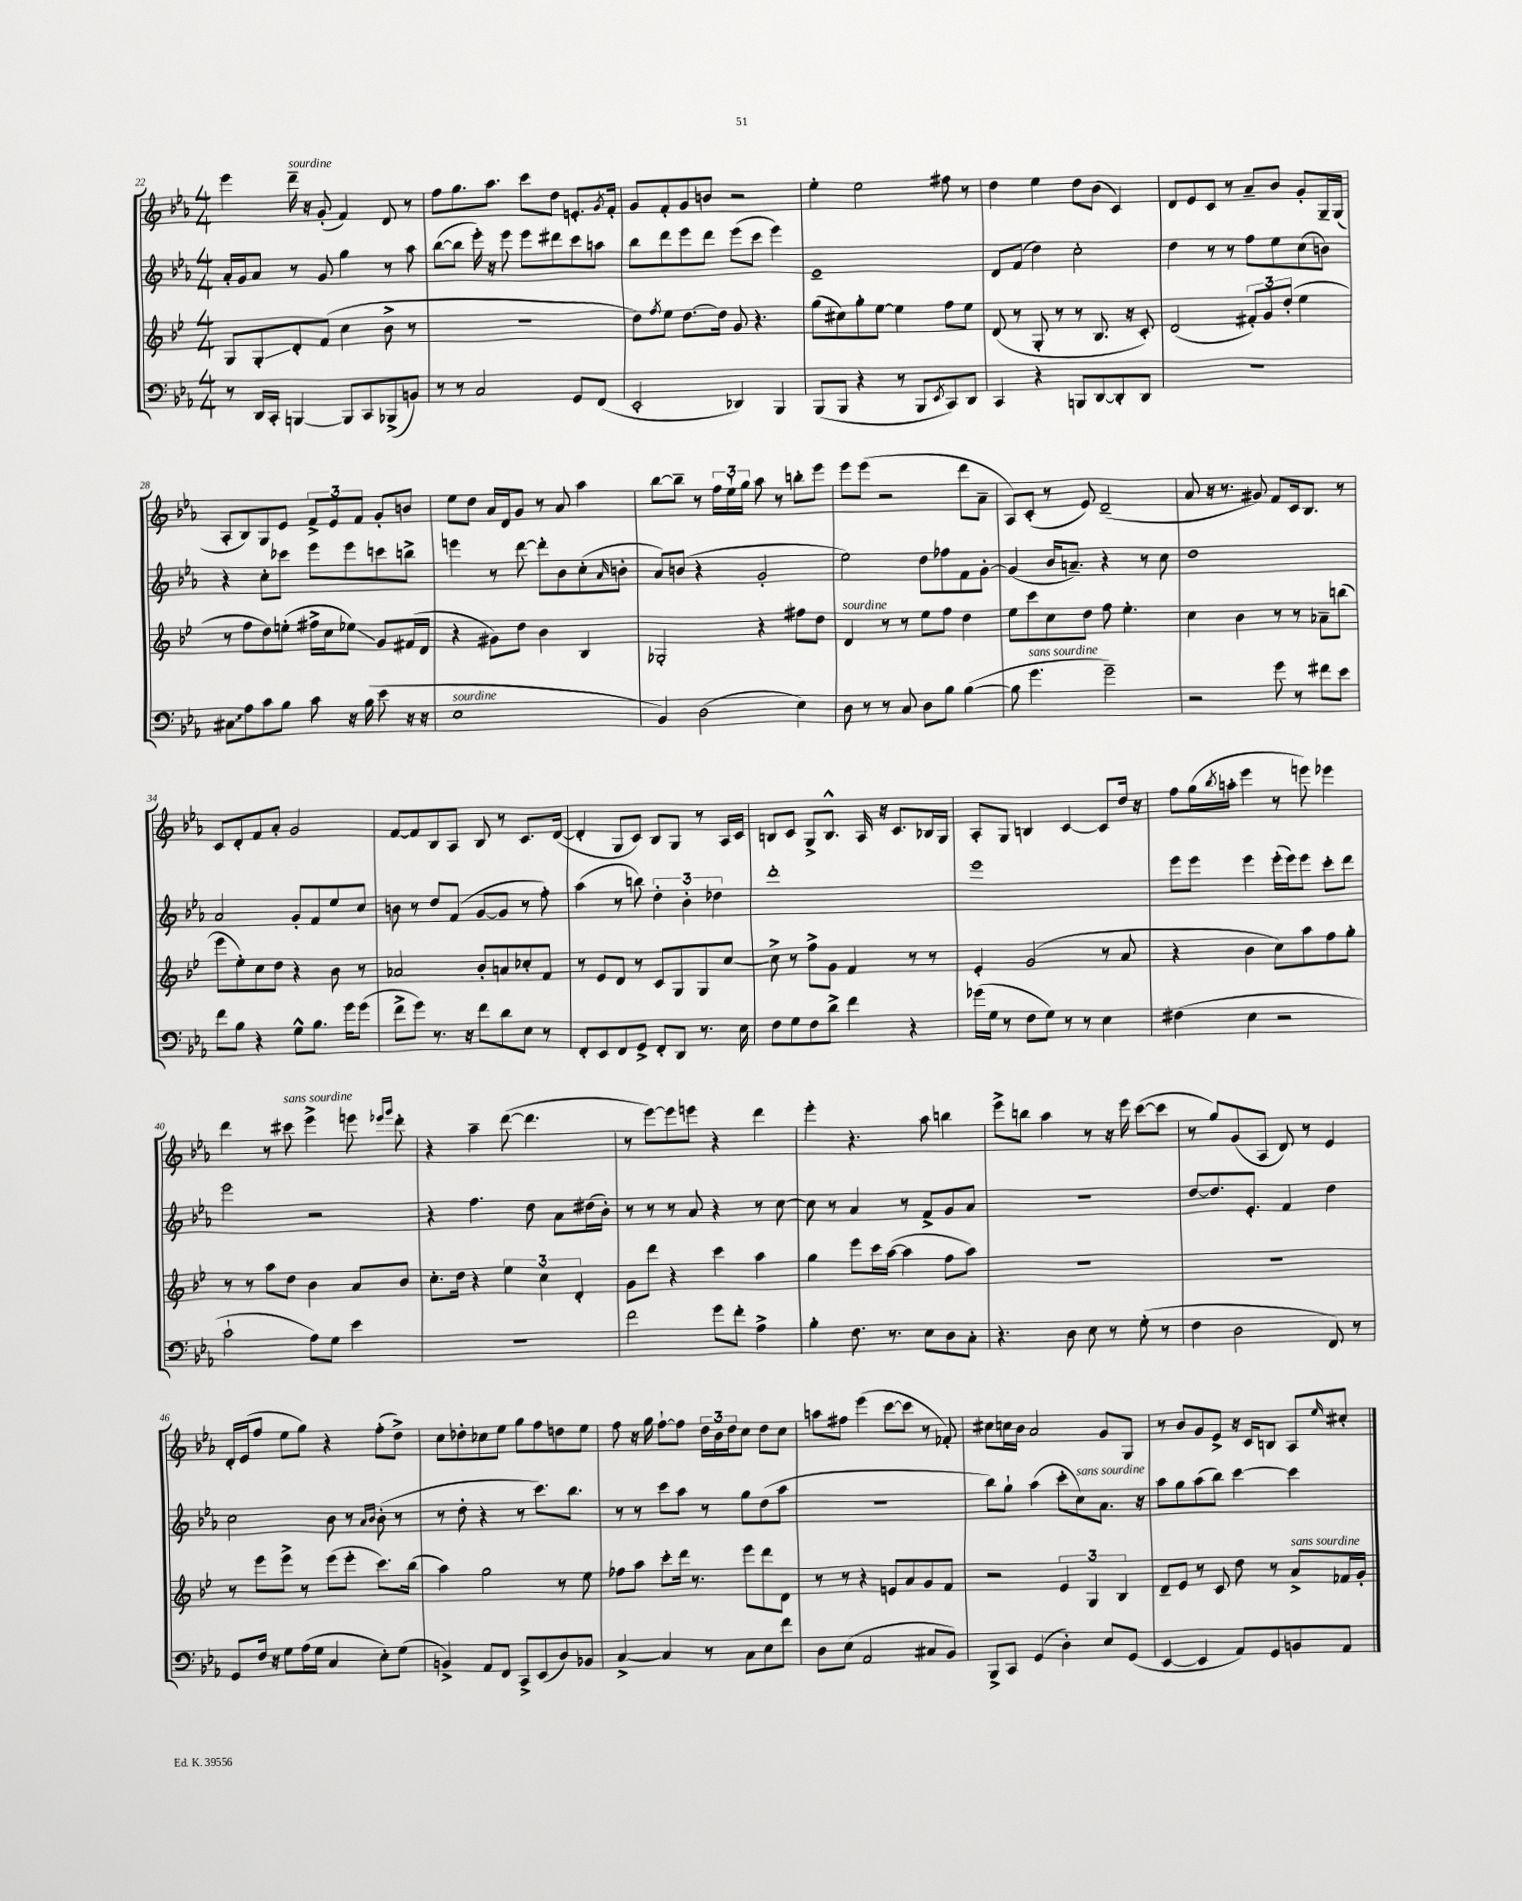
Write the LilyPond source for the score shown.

<<
\new StaffGroup <<
\new Staff = "s0" {
    \clef treble \key ees \major \numericTimeSignature \time 4/4
    ees'''4 d'''16--^\markup { \italic "sourdine" } r16 g'8-.( f'4) d'8 r8 |
    f''8 g''8. aes''8. c'''8 d''8 e'8.-. \acciaccatura { g'8 } f'16-. |
    g'8 f'8-. g'8 b'8 r2 |
    ees''4-. ees''2 fis''8 r8 |
    d''4 ees''4 d''8 bes'8( c'4) |
    d'8 ees'8 c'8 r8 aes'8-- bes'8 g'8-. g16-- g16( |
    aes8-. bes8) g8 ees'8 \tuplet 3/2 { f'8-> ees'8 f'8 } g'8-. b'8 |
    ees''8 d''8 aes'16 d'16 g'8 r8 aes'8 aes''4 |
    bes''8~ bes''8-- r8 \tuplet 3/2 { f''16 ees''16-! g''16 } aes''8 r8 b''8-. ees'''8 |
    ees'''8 ees'''8( r2 d'''8 aes'8-- |
    aes8) c'8-.( r8 ees'8) d'2--( |
    aes'8 r16 r8. gis'8) f'8 c'16 bes8. r8 |
    c'8 d'8-. f'8 aes'8-. g'2 |
    f'8~ f'8 bes8 aes8 bes8 r8 c'8. d'16~( |
    d'4-. g8 c'8) bes8 g8 r8 aes16 c'16 |
    b8 c'8 g8-> b8.-^ aes16 r16 c'8. bes16 g16 |
    aes8-. g8 b4 c'4~ c'8 d''16 r16 |
    f''8 g''16( \acciaccatura { bes''8 } a''16-. ees'''4 r8 e'''8) ees'''4 |
    d'''4 r8 cis'''8^\markup { \italic "sans sourdine" } ees'''4-> e'''8 \grace { ees'''16 g'''16 } d'''8-. |
    r4 aes''4-- d'''8~( d'''4. |
    r8 ees'''8~) ees'''8 e'''8 r4 d'''4 |
    ees'''4-. r4. aes''8 b''4 |
    ees'''8-> b''8 aes''4 r8 r16 ees'''16 c'''8~( c'''8 |
    r8 g''8) g'8( aes8 d'8) r8 ees'4 |
    d'16-. ees'16( f''8 ees''8 g''8) r4 f''8-.( d''8->) |
    c''8 des''8-. ces''8 ees''8 g''8 f''8 d''8 ees''8 |
    f''8 r16 g''16 f''8~-! f''8 \tuplet 3/2 { d''16 bes'16 d''16 } c''8 d''8 c''8 |
    a''8 fis''8 ees'''4( c'''8~ c'''8 r8 fes'8-.) |
    cis''8 c''16 bes'16 aes'2 g'8 g8 |
    r8 bes'8 g'8 ees'8-> r16 c'16 b8 aes8 \grace { ees''16 } cis''8-. \bar "|." |
}
\new Staff = "s1" {
    \clef treble \key ees \major \numericTimeSignature \time 4/4
    aes'16-. g'16 aes'8 r8 g'8 g''4 r8 aes''8 |
    bes''8~( bes''8 ees'''16-.) r16 ees'''8 ees'''8 dis'''8 c'''8 a''8 |
    bes''8 d'''8 ees'''8 d'''8 ees'''8( c'''8 ees'''4) |
    ees'1-- |
    d'8 f'8( d''4) c''2-. |
    d''4 r8 r8 f''8 ees''8 c''8( b'8) |
    r4 c''8-. ces'''8 ees'''8 ees'''8 c'''8 b''8-> |
    e'''4 r8 d'''8~ d'''8-. bes'8 c''8-.( \grace { aes'16 } b'8-. |
    aes'8) b'8( r4 g'2-. |
    ees''2) d''8 fes''8 f'8 g'8~-. |
    g'4( bes'16 a'8.--) r4 r8 c''8 |
    d''1 |
    aes'2 g'8-. f'8 ees''8 c''8 |
    b'8 r8 d''8 f'8( g'8~ g'8 r8 f''8-.) |
    aes''4( r8 b''8) \tuplet 3/2 { d''4-. bes'4-. des''4 } |
    d'''1-. |
    ees'''1 |
    ees'''8 ees'''8 ees'''4 ees'''16-.( ees'''16) ees'''8 c'''8-. d'''8 |
    ees'''2 r2 |
    r4 f''4. d''8 aes'8 dis''16( bes'16-.) |
    r8 r8 r8 aes'8 r4 r8 c''8~ |
    c''8 r8 aes'4 r8 f'8-> g'8 aes'8 |
    r1 |
    d''8~ d''8. ees'8.-. f'4 d''4 |
    c''2 bes'8 r8 \grace { aes'16 bes'16 } bes'8-.( r8 |
    r8 d''8-. r4 r8 c'''8.) bes''8. |
    r8 r8 c'''8 aes''8 r8 g''8 d''8( aes''8 |
    R1 |
    bes''8) g''8-! aes''4( c'''8-. c''8^\markup { \italic "sans sourdine" }) aes'8. r16 |
    aes''8 g''8 aes''8( bes''8) c'''4~ c'''4 \bar "|." |
}
\new Staff = "s2" {
    \clef treble \key bes \major \numericTimeSignature \time 4/4
    g8 g8-.\glissando d'8-. f'8( c''4 bes'8-> r8 |
    R1 |
    d''8) \acciaccatura { f''8 } ees''8 d''8.~ d''16 g'8 r4. |
    g''8( cis''8) g''8-. ees''8~ ees''4 f''8 ees''8 |
    d'8( r8 g8-. r8 r8 bes8. r16 c'8-.) |
    d'2( \tuplet 3/2 { fis'8-.) g'8 d''8-.( } ees''4 |
    r8 f''8 d''8) e''8-.( fis''16-> c''16 ees''8\glissando) g'8 fis'16( d'16 |
    r4 gis'8) d''8 bes'4 bes4 |
    ges2-. r4 fis''8 d''8 |
    d'4^\markup { \italic "sourdine" } r8 r8 ees''8 f''8 d''4 |
    ees''8 c'''8 c''8 d''8 f''8 ees''4.-. |
    c''4 bes'4 r8 r8 aes'8-- b''8( |
    ees'''8 ees''8-.) c''8 d''8 r4 bes'8 r8 |
    aes'2 bes'8-. a'8 ces''8-. f'8 |
    r8 ees'8 d'8 r8 c'8 g8 g8 c''8~ |
    c''8-> r8 f''8-> g'8 f'4 r8 r8 |
    ees'4-. g'2( r8 a'8 |
    r4 bes'4 c''8) a''8 f''8 g''8-. |
    r8 r8 a''8 d''8 bes'4 a'8 bes'8 |
    c''8.-. d''16 r4 \tuplet 3/2 { ees''4 c''4 d'4-. } |
    g'8 d'''8 r4 c'''4 a''4 |
    g''4 ees'''8 c'''16 a''16~( a''4 f''8 a''8) |
    R1 |
    R1 |
    r8 ees'''8 ees'''8-> r8 ees'''8( ees'''8-. c'''8.) bes''16( |
    a''4) g''2 r8 ees''8 |
    fes''8 a''8 c'''8-. d'''16 r8. ees'''8 d'''8 d'8 |
    r8 r8 r4 e'8 a'8 g'8 f'8 |
    r2 \tuplet 3/2 { ees'4 g4 bes4 } |
    d'8-- ees'8 r8 c'8 d''8 r8 a'8->^\markup { \italic "sans sourdine" } fes'16 g'16-. \bar "|." |
}
\new Staff = "s3" {
    \clef bass \key ees \major \numericTimeSignature \time 4/4
    r8 d,16 c,16-. b,,4~ b,,8 c,8 bes,,8->( b,8) |
    r8 r8 c2 g,8 f,8( |
    ees,2-. des,4) bes,,4 |
    bes,,8( bes,,8 r4 r8 bes,,8 \acciaccatura { ees,8 } c,8) d,8 |
    c,4 r4 b,,8 d,8~ d,8-. d,8 |
    r1 |
    \once \override Glissando.style = #'zigzag cis8\glissando aes8 c'8 bes8 c'8 r16 bes16( ees'8 r16 r16 |
    ees1^\markup { \italic "sourdine" } |
    bes,4) d2( ees4) |
    d8 r8 r8 c8 d8 bes8 bes4~( |
    bes8 g'4.^\markup { \italic "sans sourdine" } g'2--) |
    r2 g'8 r8 fis'8 ees'8 |
    f'8 bes8 r4 g8-^ bes8. g'16 g'8( |
    f'8-> g'8) r8. r16 f'8 d'8 ees8 r8 |
    f,8-. ees,8 f,8 g,8-> f,8-. d,8 r8. ees16 |
    f8 g8 f8 d'8-> f'4 r4 |
    ges'16( g16 r8 f8 g8) r8 r8 ees4 |
    fis4( ees4 r2 |
    c'2-! aes8) g8 ees'4 |
    R1 |
    f'2 g'8 f'8-. aes4-> |
    bes4-. f8. r8. ees8 d8 c8-. |
    r4. d8 ees8 r8 g8-.( r8 |
    f4 d2 f,8) r8 |
    g,8 f16 r16 g8 aes16( g16 c4 ees8-.) g8( |
    b,4->) aes,8 f,8 c,8-> ees,8( d8) bes,8 |
    c4~-> c4 r8 c8 ees8 f'8 |
    d8 ees8( aes,2 cis8 bes,8) |
    bes,,8-> c,8 g,4( d4-.) ees8 g,8( |
    ees,4~ ees,4 aes,8) g,8 b,8 aes,8 \bar "|." |
}
>>
>>
\layout { \context { \Score currentBarNumber = #22 } }
